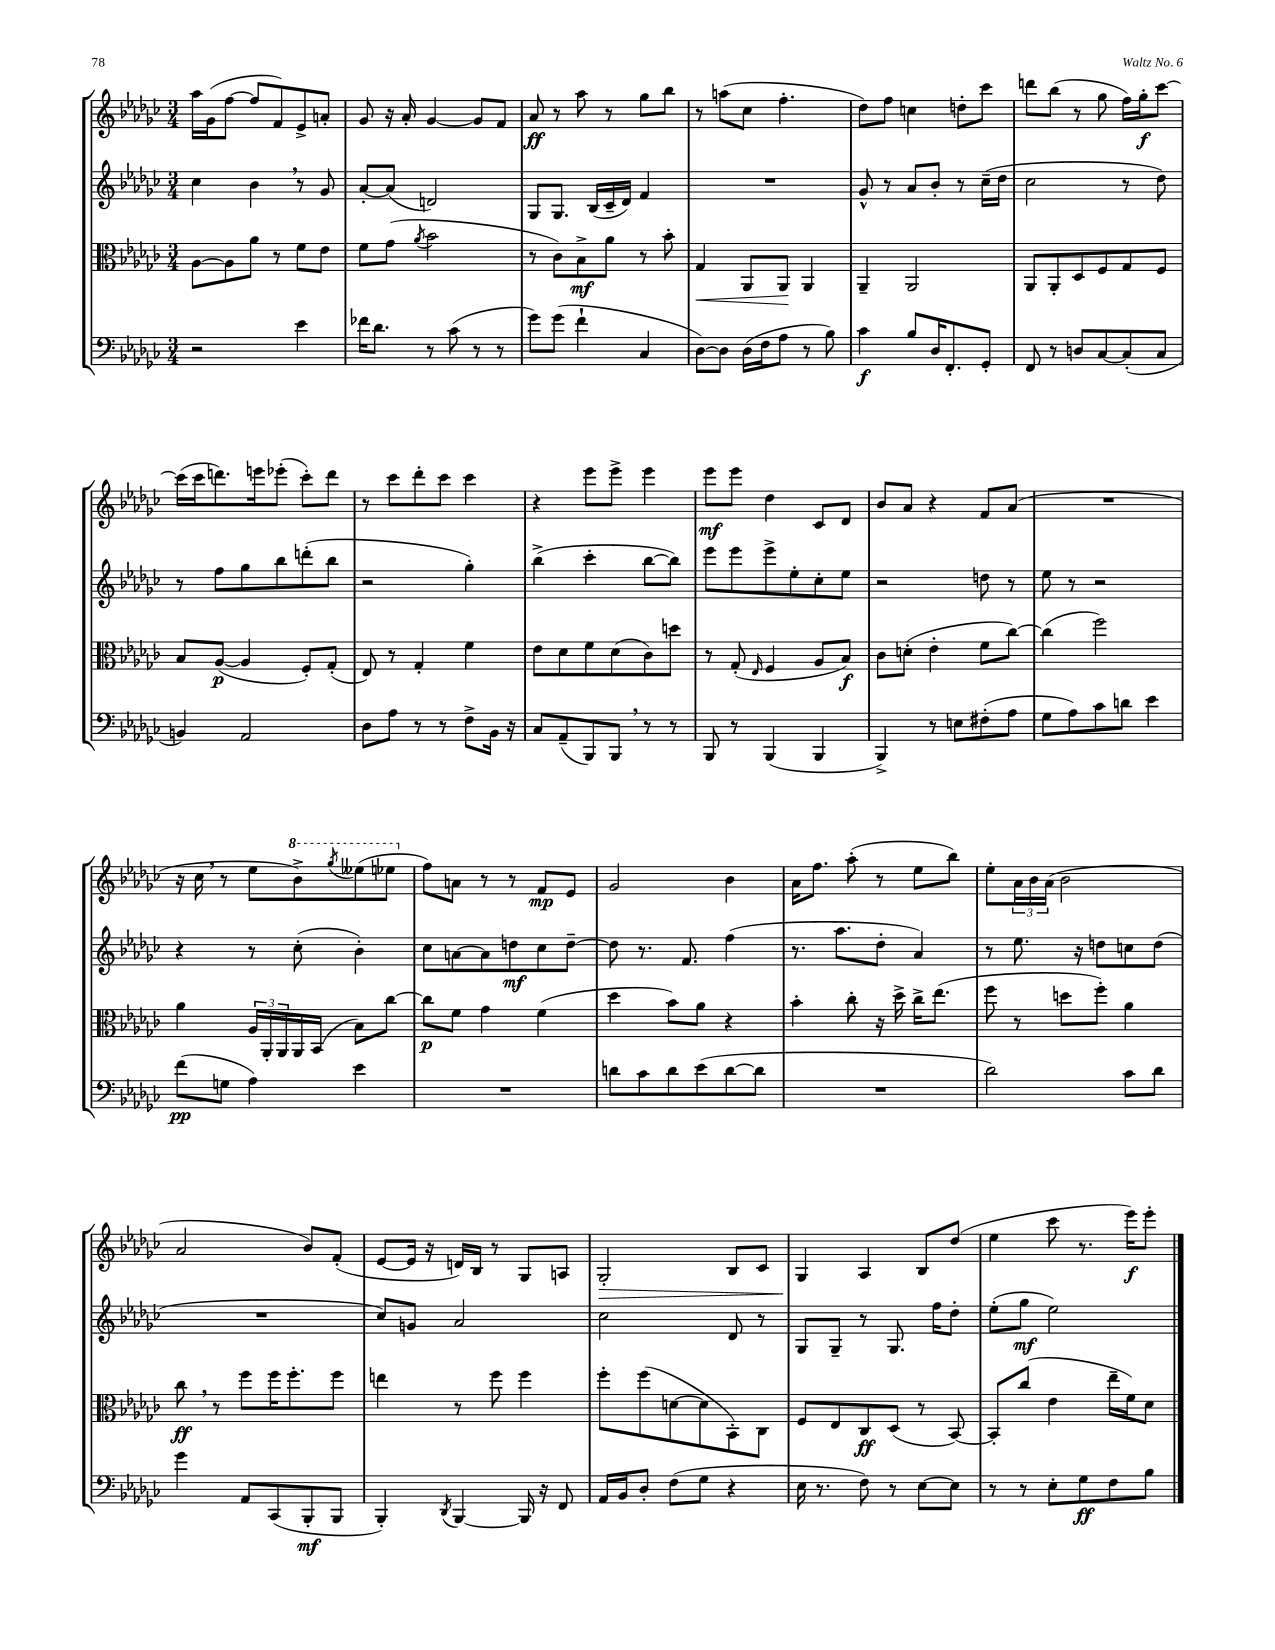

**kern	**kern	**kern	**kern
*staff4	*staff3	*staff2	*staff1
*clefF4	*clefC3	*clefG2	*clefG2
*k[b-e-a-d-g-c-]	*k[b-e-a-d-g-c-]	*k[b-e-a-d-g-c-]	*k[b-e-a-d-g-c-]
*M3/4	*M3/4	*M3/4	*M3/4
2r	[8A-	4cc-	16aa-
.	.	.	(16g-
.	8A-]	.	[8ff
.	8a-	4b-	8ff]
.	8r	.	8f)
4e-	8f	8r	8e-^
.	8e-	8g-	8a'
=	=	=	=
16f-	8f	[8a-'	8g-
8.d-	.	.	.
.	(8g-	(8a-]	16r
.	.	.	16a-'
.	8qa-	.	.
8r	2b-	2d)	[4g-
(8c-	.	.	.
8r	.	.	8g-]
8r	.	.	8f
=	=	=	=
8g-)	8r	8G-	8a-
(8g-	8c-)	8.G-	8r
4f`	8B-^	.	8aa-
.	.	(16B-	.
.	8a-	16c-~	8r
.	.	16d-)	.
4C-	8r	4f	8gg-
.	8b-'	.	8bb-
=	=	=	=
[8D-)	4G-	2.r	8r
8D-]	.	.	(8aa
(16D-	8AA-	.	8cc-
16F	.	.	.
8A-	8AA-	.	4.ff'
8r	4AA-	.	.
8B-)	.	.	.
=	=	=	=
4c-	4AA-~	8g-^^	8dd-)
.	.	8r	8ff
8B-	2AA-	8a-	4cc
16D-	.	8b-'	.
8.FF'	.	.	.
.	.	8r	8dd'
8GG-'	.	(16cc-~	8ccc-
.	.	16dd-	.
=	=	=	=
8FF	8AA-	2cc-	8ddd
8r	8AA-'	.	(8bb-
8D	8D-	.	8r
[8C-	8F	.	8gg-
(8C-']	8G-	8r	16ff)
.	.	.	16gg-'
8C-	8F	8dd-)	[8ccc-
=	=	=	=
4BB)	8B-	8r	(16ccc-]
.	.	.	16ccc-
.	([8A-	8ff	8.ddd)
2AA-	4A-]	8gg-	.
.	.	.	16eee
.	.	8bb-	(8eee-'
.	8F')	(8ddd'	8ccc-')
.	(8G-'	8bb-	8ddd
=	=	=	=
8D-	8E-)	2r	8r
8A-	8r	.	8ccc-
8r	4G-'	.	8ddd-'
8r	.	.	8ccc-
8F^	4f	4gg-')	4ccc-
16BB-	.	.	.
16r	.	.	.
=	=	=	=
8C-	8e-	(4bb-^	4r
(8AA-~	8d-	.	.
8BBB-)	8f	4ccc-'	8eee-
8BBB-	(8d-	.	8eee-^
8r	8c-)	[8bb-	4eee-
8r	8dd	8bb-])	.
=	=	=	=
8BBB-	8r	8eee-	8eee-
8r	(8G-'	8eee-	8eee-
.	16qqE-	.	.
(4BBB-	4F	8eee-^	4dd-
.	.	8ee-'	.
4BBB-	8A-	8cc-'	8c-
.	8B-)	8ee-	8d-
=	=	=	=
4BBB-^)	8c-	2r	8b-
.	(8d'	.	8a-
8r	4e-'	.	4r
8E	.	.	.
(8F#'	8f	8dd	8f
8A-	[8cc-)	8r	(8a-
=	=	=	=
8G-	(4cc-]	8ee-	2.r
8A-)	.	8r	.
8c-	2ff)	2r	.
8d	.	.	.
4e-	.	.	.
=	=	=	=
(8f	4a-	4r	16r
.	.	.	16cc-
8G	.	.	8r
4A-)	24A-	8r	8ee-
.	24AA-'	.	.
.	24AA-	.	.
.	16AA-	(8cc-'	8bb-^)
.	(16BB-	.	.
.	.	.	8qggg-
4e-	8B-)	4b-')	(8eee--
.	[8cc-	.	8eee-
=	=	=	=
2.r	8cc-]	8cc-	8ff)
.	8f	[8a	8a
.	4g-	8a]	8r
.	.	8dd	8r
.	(4f	8cc-	8f
.	.	[8dd~	8e-
=	=	=	=
8d	4dd-	8dd]	2g-
8c-	.	8.r	.
8d	8b-)	.	.
.	.	8.f	.
(8e-	8a-	.	.
[8d	4r	(4ff	4b-
8d]	.	.	.
=	=	=	=
2.r	4b-'	8.r	16a-
.	.	.	8.ff
.	.	8.aa-	.
.	8cc-'	.	(8aa-'
.	16r	8dd-'	8r
.	16dd-^	.	.
.	16cc-^	4a-)	8ee-
.	(8.ee-	.	.
.	.	.	8bb-)
=	=	=	=
2d-)	8ff	8r	8ee-'
.	8r	8.ee-	24a-
.	.	.	24b-
.	.	.	(24a-
.	8dd	.	2b-
.	.	16r	.
.	8ff')	8dd	.
8c-	4a-	8cc	.
8d-	.	(8dd	.
=	=	=	=
4g-	8cc-	2.r	2a-
.	8r	.	.
8AA-	8ff	.	.
(8CC-	16ff	.	.
.	8.ff'	.	.
8BBB-'	.	.	8b-)
8BBB-	8ff	.	(8f'
=	=	=	=
4BBB-')	4ee	8cc-)	[8e-
.	.	8g	16e-]
.	.	.	16r
8qDD-	.	.	.
[4BBB-	8r	2a-	16d)
.	.	.	16B-
.	8ff	.	8r
16BBB-]	4ff	.	8G-
16r	.	.	.
8FF	.	.	8A
=	=	=	=
16AA-	8ff'	2cc-	2G-'
16BB-	.	.	.
8D-'	(8ff	.	.
(8F	[8d	.	.
8G-	8d]	.	.
4r	8BB-')	8d-	8B-
.	8C-	8r	8c-
=	=	=	=
16E-	8F	8G-	4G-
8.r	.	.	.
.	8E-	8G-~	.
8F)	8C-	8r	4A-
8r	(8D-	8.G-	.
[8E-	8r	.	8B-
.	.	16ff	.
8E-]	[8BB-)	8dd-'	(8dd-
=	=	=	=
8r	8BB-']	(8ee-'	4ee-
8r	(8cc-	8gg-	.
8E-'	4e-	2ee-)	8ccc-
8G-	.	.	8.r
8F	16ee-~	.	.
.	16f)	.	16eee-)
8B-	8d-	.	8eee-'
==	==	==	==
*-	*-	*-	*-
